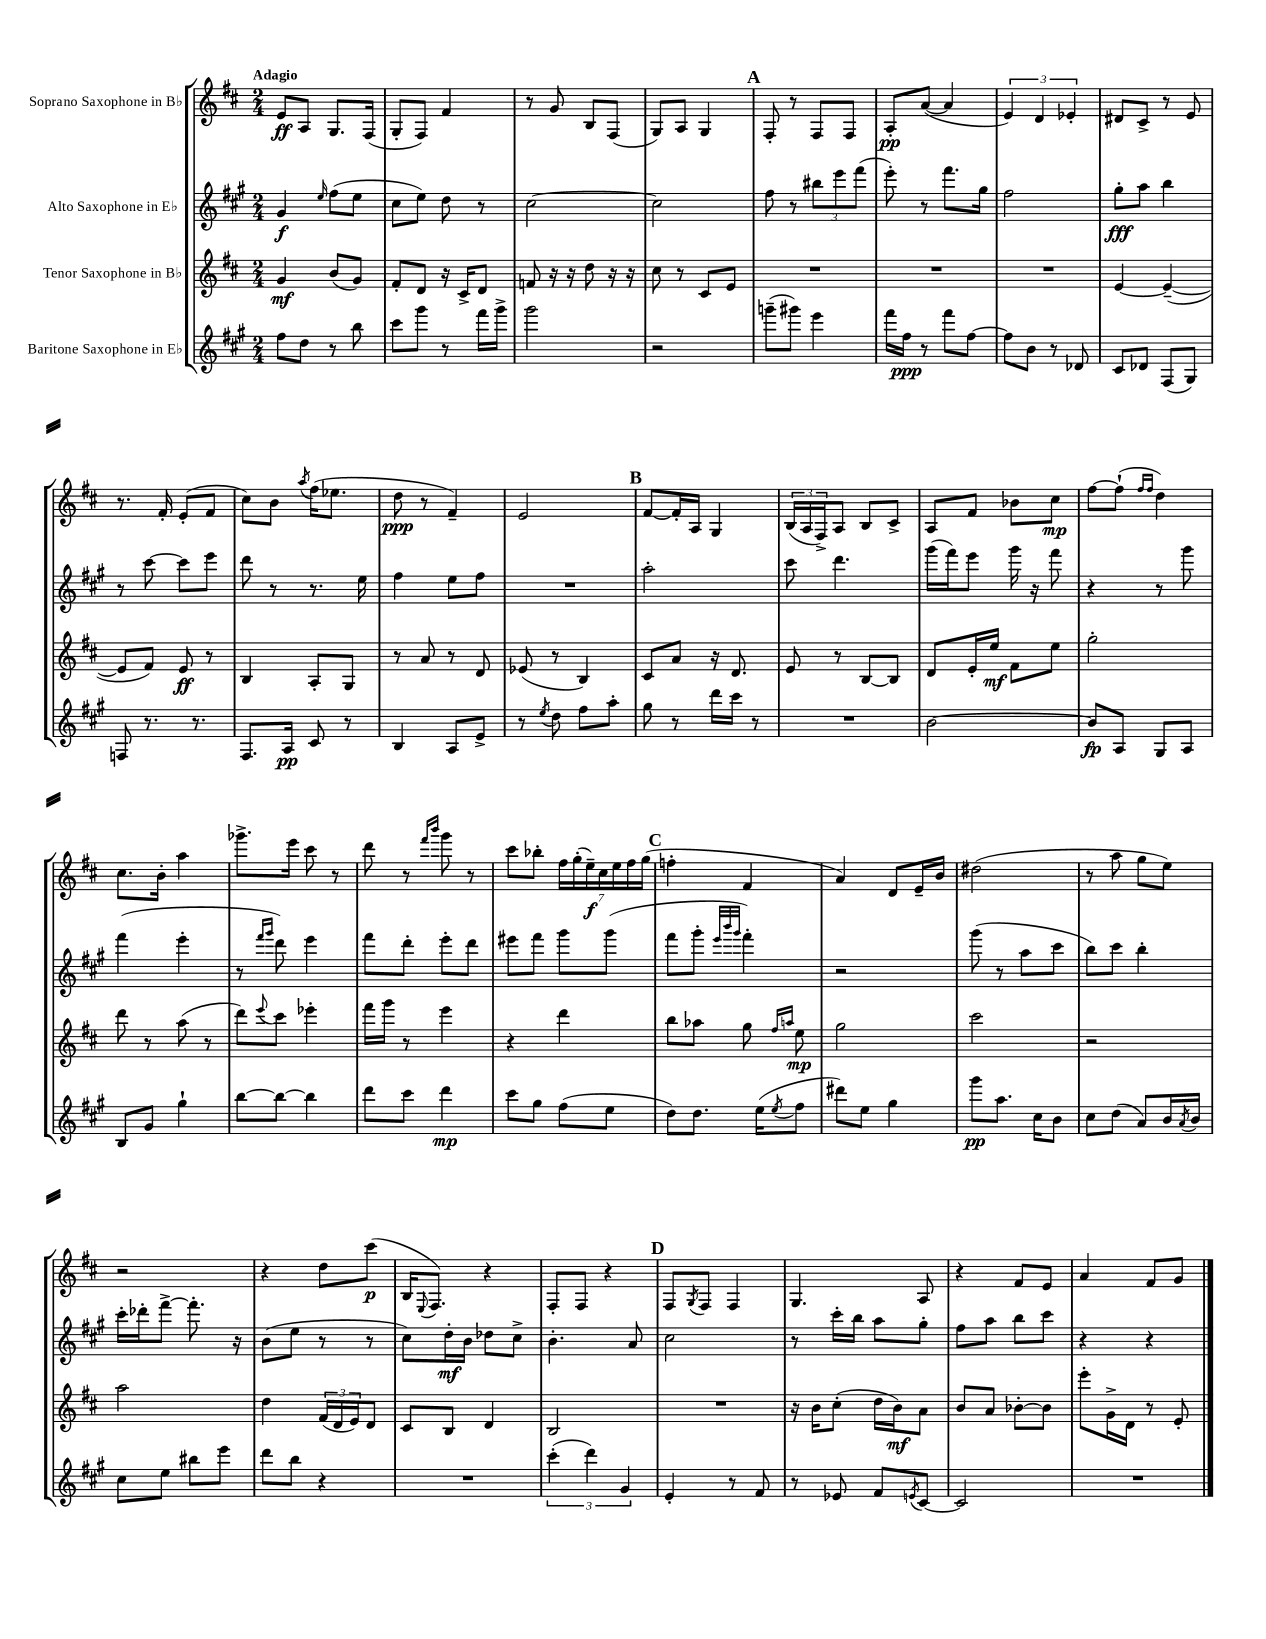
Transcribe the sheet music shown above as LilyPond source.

<<
\new StaffGroup <<
\new Staff = "s0" \with { instrumentName = "Soprano Saxophone in Bb" } {
    \clef treble \key d \major \numericTimeSignature \time 2/4 \tempo "Adagio"
    e'8\ff a8 g8. fis16( |
    g8-. fis8) fis'4 |
    r8 g'8 b8 fis8( |
    g8) a8 g4 |
    \mark \markup { \bold "A" } fis8-. r8 fis8 fis8 |
    a8-.\pp a'8~( a'4 |
    \tuplet 3/2 { e'4) d'4 ees'4-. } |
    dis'8 cis'8-> r8 e'8 |
    r8. fis'16-. e'8-.( fis'8 |
    cis''8) b'8 \acciaccatura { a''8 } fis''16( ees''8. |
    d''8\ppp r8 fis'4--) |
    e'2 |
    \mark \markup { \bold "B" } fis'8~ fis'16-. a16 g4 |
    \tuplet 3/2 { b16( a16 fis16->) } a8 b8 cis'8-> |
    a8 fis'8 bes'8 cis''8\mp |
    fis''8~ fis''8-!( \grace { fis''16 fis''16 } d''4) |
    cis''8. b'16-. a''4 |
    ges'''8.-> e'''16 cis'''8 r8 |
    d'''8 r8 \grace { fis'''16 b'''16 } g'''8 r8 |
    cis'''8 bes''8-. \tuplet 7/4 { fis''16 g''16-.( e''16--\f) cis''16 e''16 fis''16 g''16( } |
    \mark \markup { \bold "C" } f''4-. fis'4 |
    a'4) d'8 e'16-- b'16 |
    dis''2( |
    r8 a''8 g''8 e''8) |
    r2 |
    r4 d''8 cis'''8\p( |
    b16 \appoggiatura { e8 } fis8.) r4 |
    fis8-. fis8 r4 |
    \mark \markup { \bold "D" } fis8 \acciaccatura { g8 } fis8 fis4 |
    g4. a8 |
    r4 fis'8 e'8 |
    a'4 fis'8 g'8 \bar "|." |
}
\new Staff = "s1" \with { instrumentName = "Alto Saxophone in Eb" } {
    \clef treble \key a \major \numericTimeSignature \time 2/4
    gis'4\f \grace { e''16 } fis''8( e''8 |
    cis''8 e''8) d''8 r8 |
    cis''2~ |
    cis''2 |
    \mark \markup { \bold "A" } fis''8 r8 \tuplet 3/2 { bis''8 e'''8 fis'''8( } |
    e'''8-.) r8 fis'''8. gis''16 |
    fis''2 |
    gis''8-.\fff a''8 b''4 |
    r8 cis'''8~ cis'''8 e'''8 |
    d'''8 r8 r8. e''16 |
    fis''4 e''8 fis''8 |
    R2 |
    \mark \markup { \bold "B" } a''2-. |
    cis'''8 d'''4. |
    gis'''16( fis'''16) e'''8 gis'''16 r16 fis'''8 |
    r4 r8 gis'''8 |
    fis'''4( e'''4-. |
    r8 \grace { fis'''16 gis'''16 } d'''8) e'''4 |
    fis'''8 d'''8-. e'''8-. d'''8 |
    eis'''8 fis'''8 gis'''8 gis'''8( |
    \mark \markup { \bold "C" } fis'''8 gis'''8-. \grace { e'''32 b'''32 gis'''32 } fis'''4-.) |
    r2 |
    gis'''8( r8 a''8 cis'''8 |
    b''8) cis'''8 b''4-. |
    cis'''16-. des'''16-. fis'''8~-> fis'''8.-. r16 |
    b'8( e''8 r8 r8 |
    cis''8) d''16-.\mf b'16 des''8 cis''8-> |
    b'4.-. a'8 |
    \mark \markup { \bold "D" } cis''2 |
    r8 cis'''16-. b''16 a''8 gis''8-. |
    fis''8 a''8 b''8 cis'''8 |
    r4 r4 \bar "|." |
}
\new Staff = "s2" \with { instrumentName = "Tenor Saxophone in Bb" } {
    \clef treble \key d \major \numericTimeSignature \time 2/4
    g'4\mf b'8( g'8) |
    fis'8-. d'8 r16 cis'16-> d'8 |
    f'8 r16 r16 d''8 r16 r16 |
    cis''8 r8 cis'8 e'8 |
    \mark \markup { \bold "A" } R2 |
    R2 |
    R2 |
    e'4~ e'4~--( |
    e'8 fis'8) e'8\ff r8 |
    b4 a8-. g8 |
    r8 a'8 r8 d'8 |
    ees'8( r8 b4) |
    \mark \markup { \bold "B" } cis'8 a'8 r16 d'8. |
    e'8 r8 b8~ b8 |
    d'8 e'16-. e''16\mf fis'8 e''8 |
    g''2-. |
    d'''8 r8 a''8( r8 |
    d'''8) \appoggiatura { e'''8 } cis'''8 ees'''4-. |
    fis'''16 g'''16 r8 e'''4 |
    r4 d'''4 |
    \mark \markup { \bold "C" } b''8 aes''8 g''8 \grace { fis''16 a''16 } e''8\mp |
    g''2 |
    cis'''2 |
    r2 |
    a''2 |
    d''4 \tuplet 3/2 { fis'16( d'16 e'16) } d'8 |
    cis'8 b8 d'4 |
    b2 |
    \mark \markup { \bold "D" } R2 |
    r16 b'16 cis''8-.( d''16 b'16\mf) a'8 |
    b'8 a'8 bes'8~-. bes'8 |
    e'''8-. g'16-> d'16 r8 e'8-. \bar "|." |
}
\new Staff = "s3" \with { instrumentName = "Baritone Saxophone in Eb" } {
    \clef treble \key a \major \numericTimeSignature \time 2/4
    fis''8 d''8 r8 b''8 |
    cis'''8 gis'''8 r8 fis'''16 gis'''16-> |
    gis'''2 |
    r2 |
    \mark \markup { \bold "A" } g'''8--( gis'''8) e'''4 |
    fis'''16 fis''16\ppp r8 fis'''8 fis''8~ |
    fis''8 b'8 r8 des'8 |
    cis'8 des'8 fis8( gis8) |
    f8 r8. r8. |
    fis8. a16\pp cis'8 r8 |
    b4 a8 e'8-> |
    r8 \acciaccatura { e''8 } d''8 fis''8 a''8-. |
    \mark \markup { \bold "B" } gis''8 r8 d'''16 cis'''16 r8 |
    R2 |
    b'2~ |
    b'8\fp a8 gis8 a8 |
    b8 gis'8 gis''4-! |
    b''8~ b''8~ b''4 |
    d'''8 cis'''8 d'''4\mp |
    cis'''8 gis''8 fis''8( e''8 |
    \mark \markup { \bold "C" } d''8) d''8. e''16( \acciaccatura { e''8 } fis''8 |
    dis'''8) e''8 gis''4 |
    gis'''8\pp a''8. cis''16 b'8 |
    cis''8 d''8( a'8) b'16 \acciaccatura { a'8 } b'16 |
    cis''8 e''8 bis''8 e'''8 |
    d'''8 b''8 r4 |
    R2 |
    \tuplet 3/2 { cis'''4-.( d'''4) gis'4 } |
    \mark \markup { \bold "D" } e'4-. r8 fis'8 |
    r8 ees'8 fis'8 \acciaccatura { e'8 } cis'8~ |
    cis'2 |
    R2 \bar "|." |
}
>>
>>
\layout { \context { \Score \remove "Bar_number_engraver" } }
